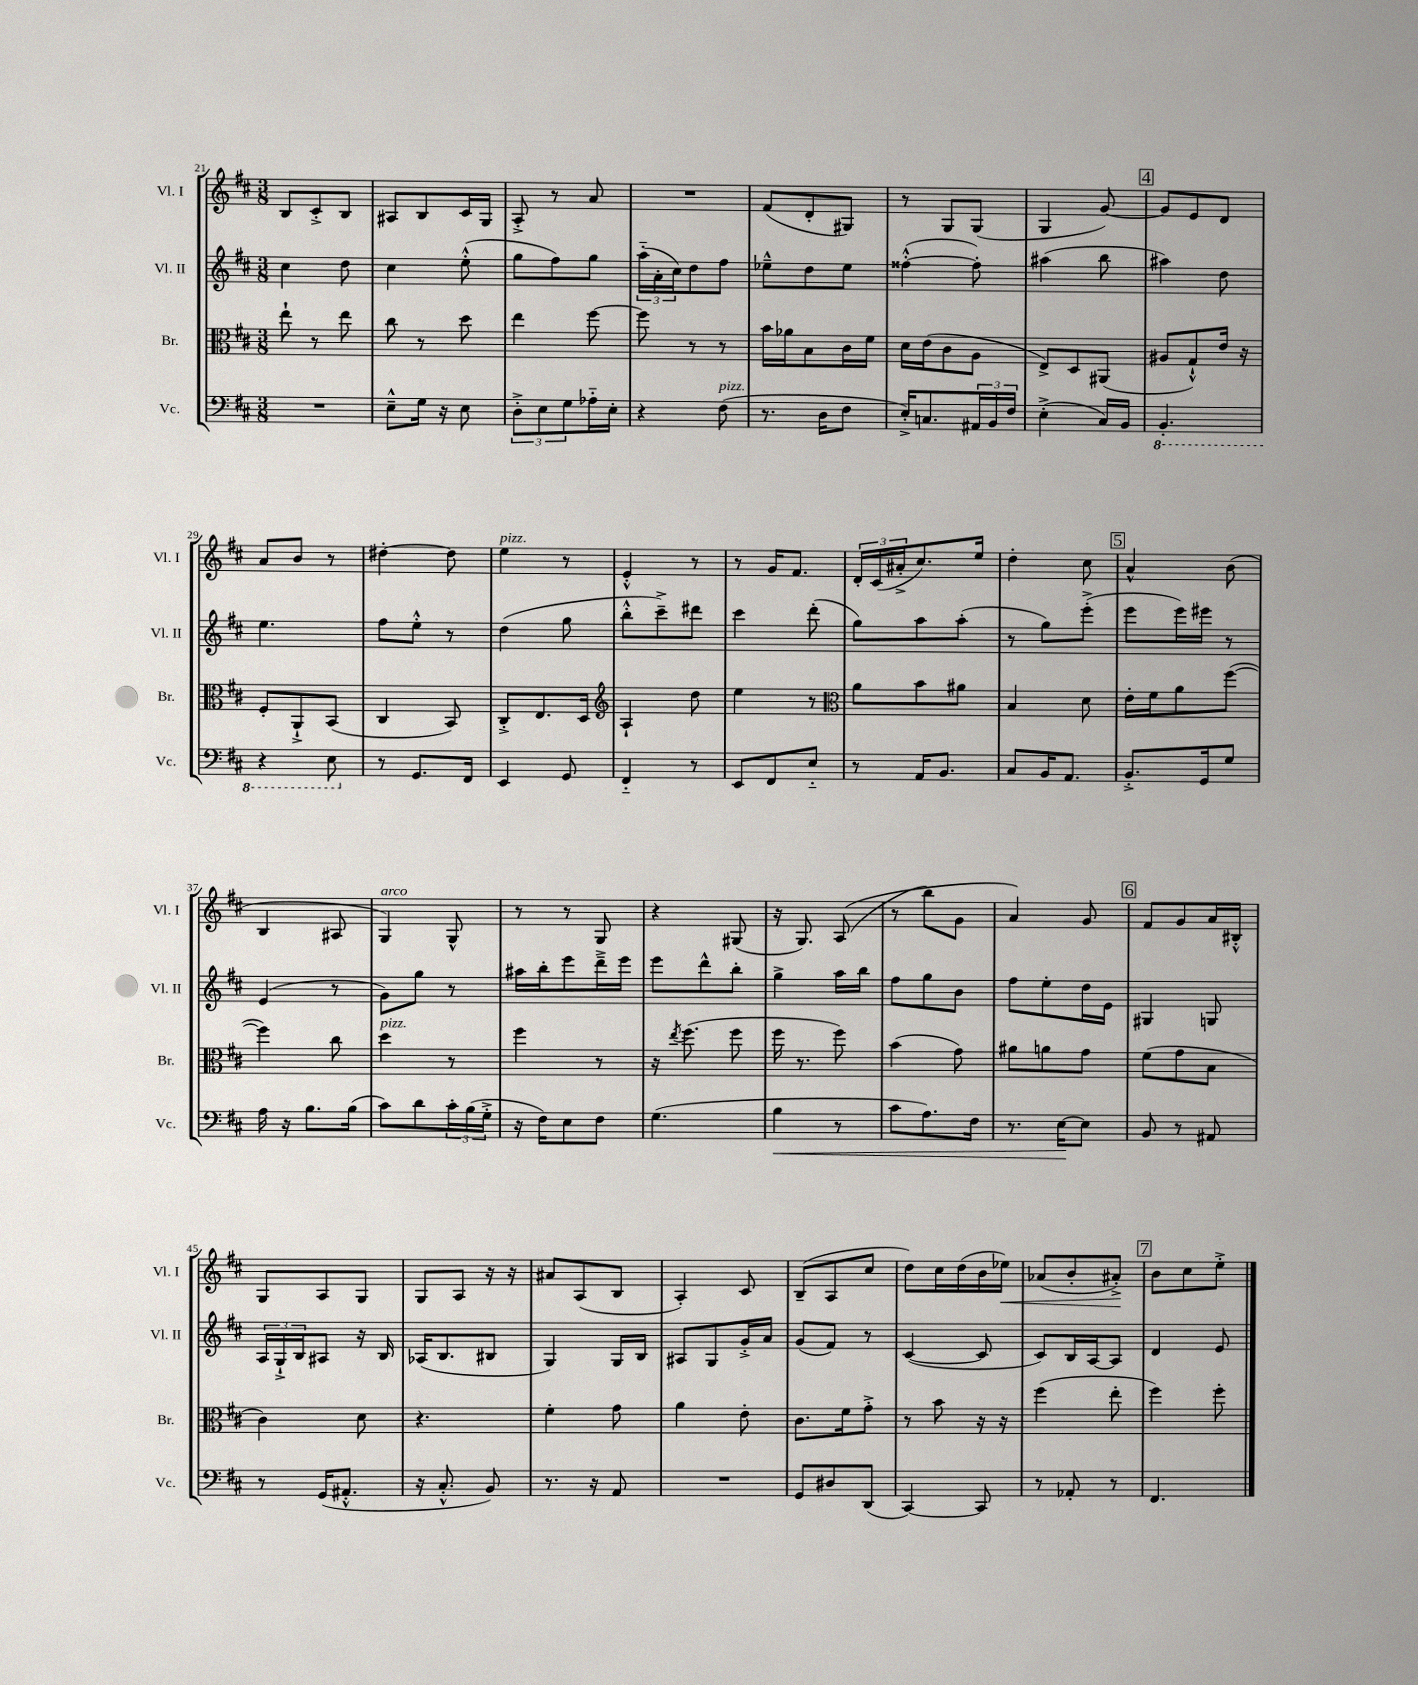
<<
\new StaffGroup <<
\new Staff = "s0" \with { instrumentName = "Vl. I" shortInstrumentName = "Vl. I" } {
    \clef treble \key d \major \numericTimeSignature \time 3/8
    b8 cis'8-.-> b8 |
    ais8 b8 cis'16 g16 |
    a8-.-> r8 a'8 |
    R4. |
    fis'8( d'8-. gis8) |
    r8 g8 g8( |
    g4 g'8~) |
    \mark \markup { \box "4" } g'8 e'8 d'8 |
    a'8 b'8 r8 |
    dis''4~-. dis''8 |
    e''4^\markup { \italic "pizz." } r8 |
    e'4-.-^ r8 |
    r8 g'16 fis'8. |
    \tuplet 3/2 { d'16-. cis'16( ais'16-.-> } cis''8.) e''16 |
    d''4-. cis''8 |
    \mark \markup { \box "5" } a'4-^ b'8( |
    b4 ais8 |
    g4^\markup { \italic "arco" }) g8-^ |
    r8 r8 g8 |
    r4 gis8( |
    r16 g8.) a8(\( |
    r8 b''8) g'8 |
    a'4\) g'8 |
    \mark \markup { \box "6" } fis'8 g'8 a'16 bis16-.-^ |
    g8 a8 g8 |
    g8 a8 r16 r16 |
    ais'8 a8( b8 |
    a4-.) cis'8 |
    b8--( a8 cis''8 |
    d''8) cis''16 d''16( b'16 ees''16\<) |
    aes'8( b'8-. ais'8-.->\!) |
    \mark \markup { \box "7" } b'8 cis''8 e''8-.-> \bar "|." |
}
\new Staff = "s1" \with { instrumentName = "Vl. II" shortInstrumentName = "Vl. II" } {
    \clef treble \key d \major \numericTimeSignature \time 3/8
    cis''4 d''8 |
    cis''4 e''8-.-^( |
    g''8 fis''8) g''8 |
    \tuplet 3/2 { a''16-_( a'16-. cis''16) } d''8 fis''8 |
    ees''8---^ d''8 ees''8 |
    fisis''4~-.-^( fisis''8-.) |
    ais''4( b''8 |
    \mark \markup { \box "4" } ais''4) d''8 |
    e''4. |
    fis''8 e''8-.-^ r8 |
    d''4( g''8 |
    b''8-.-^ cis'''8--->) dis'''8 |
    cis'''4 d'''8-.( |
    g''8) a''8 a''8-.( |
    r8 g''8) e'''8-.->( |
    \mark \markup { \box "5" } e'''8 e'''16) eis'''16 r8 |
    e'4( r8 |
    g'8) g''8 r8 |
    ais''16 b''16-. e'''8 d'''16---> e'''16 |
    e'''8 d'''8-^ b''8-. |
    g''4-> a''16 b''16 |
    fis''8 g''8 b'8 |
    fis''8 e''8-. d''16 e'16 |
    \mark \markup { \box "6" } gis4 g8 |
    \tuplet 3/2 { a16 g16-!-> b16 } ais8 r16 b16 |
    aes16( b8. bis8 |
    g4) g16 b16 |
    ais8 g8 g'16-.-> a'16 |
    g'8( fis'8) r8 |
    cis'4~( cis'8 |
    cis'8) b16 a16~ a8 |
    \mark \markup { \box "7" } d'4 e'8 \bar "|." |
}
\new Staff = "s2" \with { instrumentName = "Br." shortInstrumentName = "Br." } {
    \clef alto \key d \major \numericTimeSignature \time 3/8
    e''8-! r8 e''8 |
    cis''8 r8 d''8 |
    e''4 fis''8~ |
    fis''8 r8 r8 |
    b'16 aes'16 b8 cis'16 fis'16 |
    d'16 e'16( cis'8 a8 |
    e8->) d8 ais,8( |
    \mark \markup { \box "4" } ais8 g8-!-^) e'16 r16 |
    fis8-. a,8-!-> b,8( |
    cis4 b,8) |
    cis8-.-> e8. d16 |
    \clef treble a4-! d''8 |
    e''4 r8 |
    \clef alto a'8 b'8 ais'8 |
    b4 d'8 |
    \mark \markup { \box "5" } e'16-. fis'16 a'8 fis''8~( |
    fis''4) cis''8 |
    d''4^\markup { \italic "pizz." } r8 |
    fis''4 r8 |
    r16 \acciaccatura { e''8 } fis''8.( fis''8 |
    fis''16 r8. fis''8) |
    b'4( g'8) |
    ais'8 a'8 g'8 |
    \mark \markup { \box "6" } fis'8( g'8 b8 |
    cis'4) d'8 |
    r4. |
    fis'4-. g'8 |
    a'4 e'8-. |
    cis'8. fis'16 g'8-.-> |
    r8 b'8 r16 r16 |
    fis''4( e''8-. |
    \mark \markup { \box "7" } fis''4) fis''8-. \bar "|." |
}
\new Staff = "s3" \with { instrumentName = "Vc." shortInstrumentName = "Vc." } {
    \clef bass \key d \major \numericTimeSignature \time 3/8
    R4. |
    e8---^ g16 r16 e8 |
    \tuplet 3/2 { d8-.-> e8 g8 } aes16-_ e16-. |
    r4 fis8^\markup { \italic "pizz." }( |
    r8. d16 fis8 |
    e16-.->) c8. \tuplet 3/2 { ais,16 b,16 fis16 } |
    e4-.->( cis16) b,16 |
    \mark \markup { \box "4" } \ottava #-1 b,,4.-. |
    r4 e,8 \ottava #0 |
    r8 g,8. fis,16 |
    e,4 g,8 |
    fis,4-_ r8 |
    e,8 fis,8 e8-_ |
    r8 a,16 b,8. |
    cis8 b,16 a,8. |
    \mark \markup { \box "5" } b,8.-.-> g,16 g8 |
    a16 r16 b8. b16( |
    cis'8) d'8 \tuplet 3/2 { cis'16-. b16( g16-.-> } |
    r16 fis16) e8 fis8 |
    g4.( |
    b4\< r8 |
    cis'8 a8.) fis16 |
    r8. e16~\! e8 |
    \mark \markup { \box "6" } b,8 r8 ais,8 |
    r8 g,16( ais,8.-.-^ |
    r16 cis8.-.-^ b,8) |
    r8. r16 a,8 |
    R4. |
    g,8 dis8 d,8( |
    cis,4~) cis,8 |
    r8 aes,8-. r8 |
    \mark \markup { \box "7" } fis,4. \bar "|." |
}
>>
>>
\layout { \context { \Score currentBarNumber = #21 } }
